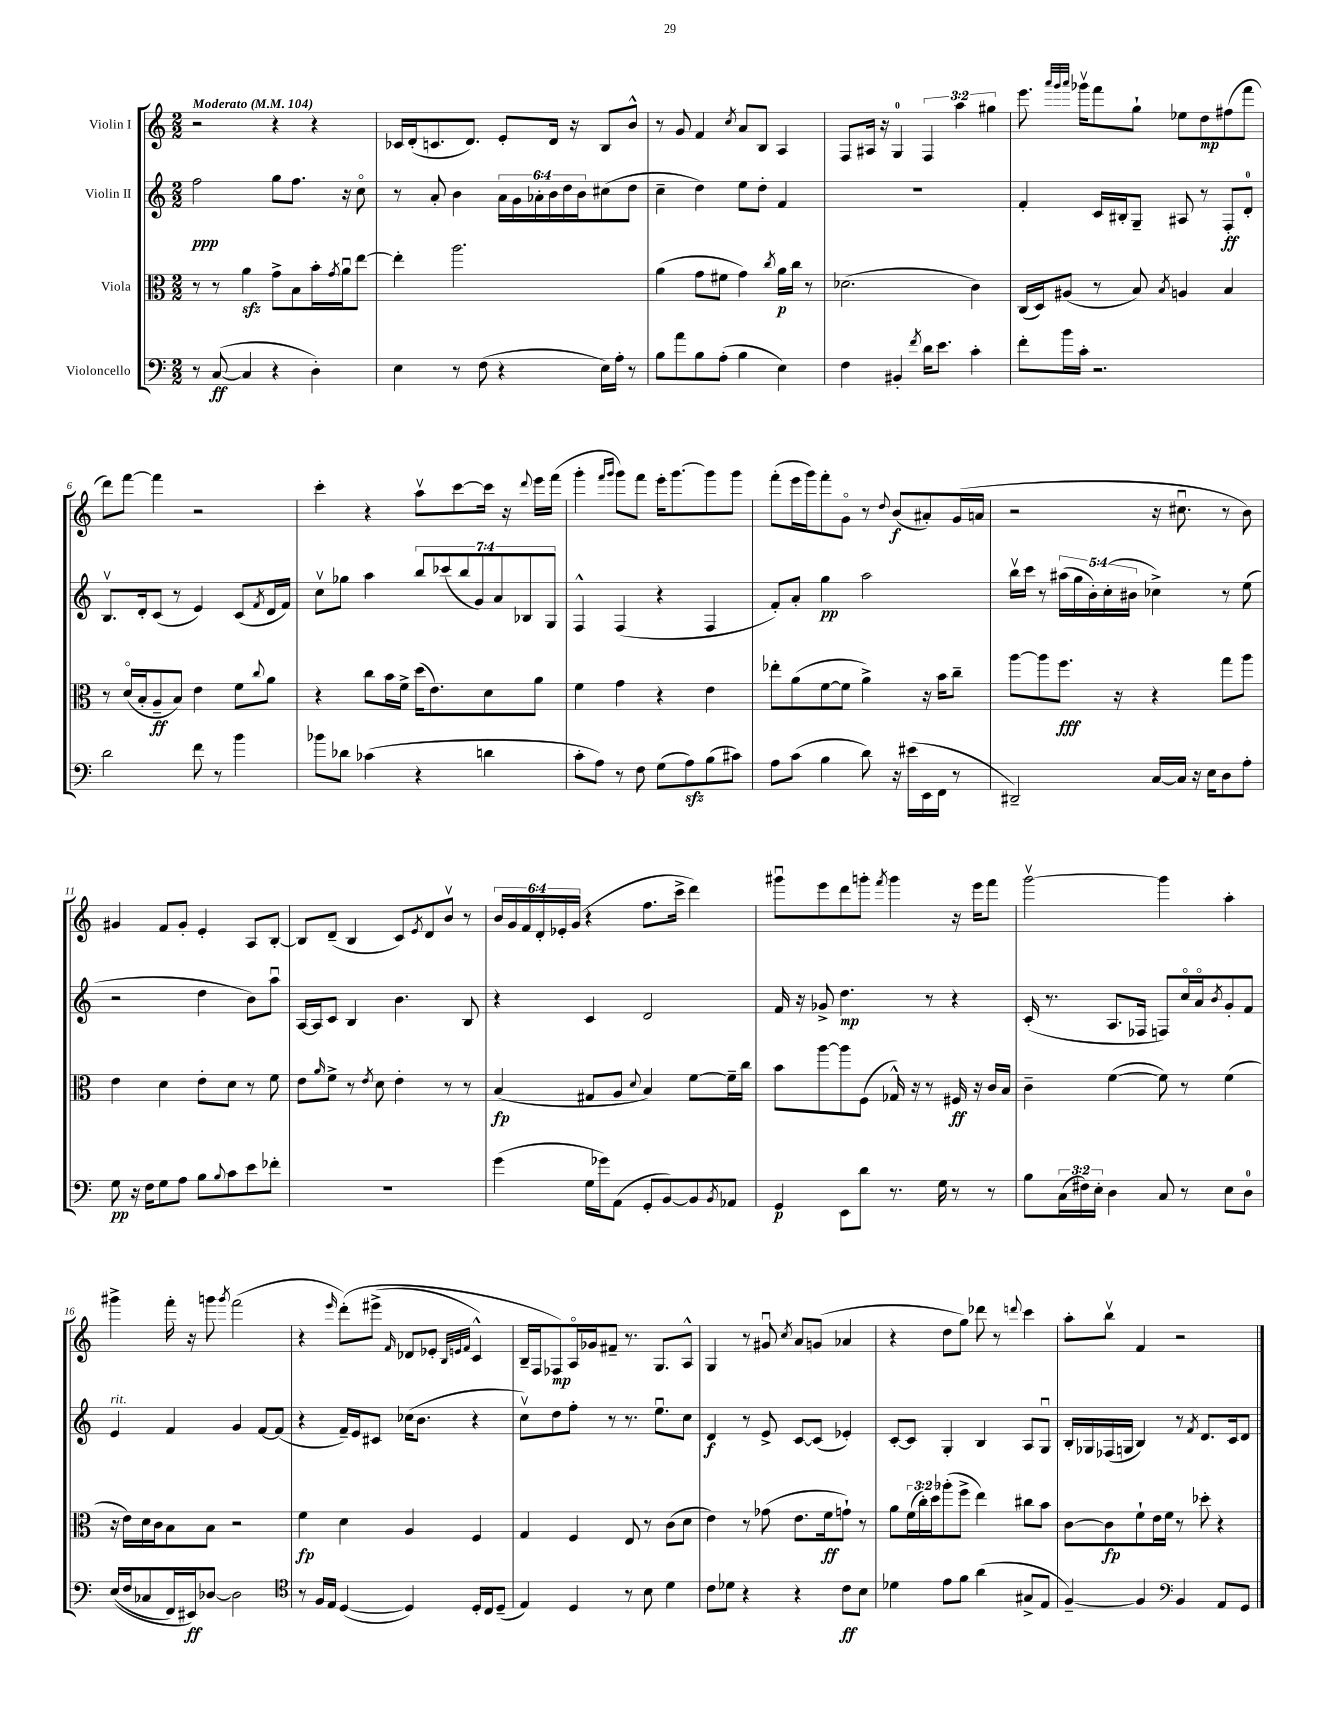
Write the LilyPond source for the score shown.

<<
\new StaffGroup <<
\new Staff = "s0" \with { instrumentName = "Violin I" } {
    \clef treble \key c \major \numericTimeSignature \time 2/2 \override Staff.TupletNumber.text = #tuplet-number::calc-fraction-text \tempo "Moderato" 4 = 104
    r2 r4 r4 |
    ces'16 d'16-.( c'8. d'8.) e'8-. d'16 r16 b8 b'8-^ |
    r8 g'8 f'4 \acciaccatura { c''8 } a'8 b8 a4 |
    f8 ais16 r16 g4-0 \tuplet 3/2 { f4 a''4 gis''4 } |
    e'''8. \grace { a'''32 g'''32 a'''32 } ges'''16\upbow f'''8 g''8-! ees''8 d''8\mp fis''8( f'''8 |
    d'''8) f'''8~ f'''4 r2 |
    c'''4-. r4 a''8\upbow c'''8~ c'''16 r16 \appoggiatura { d'''8 } e'''16 f'''16( |
    g'''4-. \grace { f'''16 g'''16 } g'''8) f'''8 e'''16-. g'''8.~ g'''8 g'''8 |
    f'''8-.( e'''16 g'''16) f'''8-. g'8\flageolet r8 \appoggiatura { d''8 } b'8\f( ais'8-.) g'16( a'16 |
    r2 r16 cis''8.\downbow r8 b'8) |
    gis'4 f'8 gis'8-. e'4-. a8 b8~-. |
    b8 d'8--( b4 c'8) \acciaccatura { e'8 } d'8 b'8\upbow r8 |
    \tuplet 6/4 { b'16 g'16 f'16 d'16-. ees'16-. g'16( } r4 f''8. c'''16-> d'''4) |
    gis'''8\downbow e'''8 d'''8 g'''8-. \acciaccatura { f'''8 } g'''4 r16 e'''16 f'''8 |
    g'''2~\upbow g'''4 a''4-. |
    gis'''4-> f'''16-. r16 g'''8 \acciaccatura { g'''8 } f'''2( |
    r4 \grace { e'''16 } d'''8-.)\( eis'''8->( \grace { f'16 } des'8 ees'8-. \grace { b32 e'32 f'32 } c'4-^) |
    b16-- f16 fes8\mp\) a16\flageolet ges'16 fis'8-- r8. g8. a8-^ |
    g4 r8 gis'8\downbow \acciaccatura { c''8 } a'8 g'8( aes'4 |
    r4 d''8 g''8) des'''8 r8 \appoggiatura { d'''8 } c'''4 |
    a''8-. b''8\upbow f'4 r2 \bar "|." |
}
\new Staff = "s1" \with { instrumentName = "Violin II" } {
    \clef treble \key c \major \numericTimeSignature \time 2/2 \override Staff.TupletNumber.text = #tuplet-number::calc-fraction-text
    f''2\ppp g''8 f''8. r16 c''8\flageolet |
    r8 a'8-. b'4 \tuplet 6/4 { a'16 g'16 aes'16-. b'16 d''16 b'16 } cis''8( d''8 |
    c''4-- d''4) e''8 d''8-. f'4 |
    R1 |
    f'4-. c'16 bis16-. g8-- ais8 r8 f8-.\ff d'8-0-. |
    b8.\upbow d'16-. c'8( r8 e'4) c'8( \acciaccatura { f'8 } d'16 f'16) |
    c''8\upbow ges''8 a''4 \tuplet 7/4 { b''8 ces'''8( b''8 g'8) a'8 bes8 g8 } |
    f4-^ f4( r4 f4 |
    f'8-.) a'8-. g''4\pp a''2 |
    b''16\upbow c'''16 r8 \tuplet 5/4 { ais''16( g''16 b'16-.) c''16-.( bis'16 } ces''4->) r8 e''8( |
    r2 d''4 b'8) a''8\downbow |
    a16~ a16 c'8 b4 b'4. b8 |
    r4 c'4 d'2 |
    f'16 r16 ges'8-> d''4.\mp r8 r4 |
    c'16-.( r8. a8. fes16 f8) c''16\flageolet a'16\flageolet \acciaccatura { b'8 } g'8-. f'8 |
    e'4^\markup { \italic "rit." } f'4 g'4 f'8~ f'8( |
    r4 f'16--) e'16 cis'8 ces''16( b'8. r4 |
    c''8\upbow) d''8 f''8-. r8 r8. e''8.\downbow c''8 |
    d'4\f r8 e'8-> c'8~ c'8( ees'4-.) |
    c'8~-. c'8 g4-. b4 a8 g8\downbow |
    b16-. ges16 fes16( g16 b4) r8 \acciaccatura { f'8 } d'8. c'16 d'8 \bar "|." |
}
\new Staff = "s2" \with { instrumentName = "Viola" } {
    \clef alto \key c \major \numericTimeSignature \time 2/2 \override Staff.TupletNumber.text = #tuplet-number::calc-fraction-text
    r8 r8 a'4\sfz g'8-> b8 b'16-. \acciaccatura { g'8 } a'16\downbow e''8~ |
    e''4-. a''2. |
    a'4( g'8 fis'8 g'4) \acciaccatura { c''8 } a'16\p c''16 r8 |
    des'2.( c'4) |
    c16( d16) ais8( r8 b8) \acciaccatura { b8 } a4 b4 |
    r8 d'16\flageolet( b16-. a8--\ff b8) e'4 f'8 \appoggiatura { c''8 } a'8 |
    r4 c''8 b'16 f'16-> d''16( e'8.) d'8 a'8 |
    f'4 g'4 r4 e'4 |
    ees''8-. a'8( f'8~ f'8 a'4->) r16 b'16 c''8-- |
    a''8~ a''8 f''8.\fff r16 r4 g''8 a''8 |
    e'4 d'4 e'8-. d'8 r8 f'8 |
    e'8 \grace { a'16 } f'8-> r8 \acciaccatura { e'8 } d'8 e'4-. r8 r8 |
    b4\fp( gis8 a8 \appoggiatura { d'8 } b4) f'8~ f'16-- c''16 |
    b'8 a''8~ a''8 f8( ges16-^) r16 r8 fis16\ff r16 c'16 b16 |
    c'4-- f'4~( f'8) r8 f'4( |
    r16 e'16) d'16 c'16 b8 b8 r2 |
    f'4\fp d'4 a4 f4 |
    g4 f4 e8 r8 c'8( d'8 |
    e'4) r8 ges'8( e'8. f'16\ff g'8-!) r8 |
    a'8 \tuplet 3/2 { f'16( c''16-.) d''16 } aes''8-.( f''8-> e''4) cis''8 b'8 |
    c'8~ c'8\fp f'8-! e'16 f'16 r8 des''8-. r4 \bar "|." |
}
\new Staff = "s3" \with { instrumentName = "Violoncello" } {
    \clef bass \key c \major \numericTimeSignature \time 2/2 \override Staff.TupletNumber.text = #tuplet-number::calc-fraction-text
    r8 c8~\ff( c4 r4 d4-.) |
    e4 r8 f8( r4 e16) a16-. r8 |
    b8 a'8 b8 a8-.( b4 e4) |
    f4 bis,4-. \acciaccatura { f'8 } d'16 e'8. c'4-. |
    f'8-. b'16 c'16-. r2. |
    d'2 f'8 r8 b'4 |
    bes'8 des'8 ces'4( r4 d'4 |
    c'8-. a8) r8 f8 g8( a8\sfz) b8( cis'8) |
    a8 c'8( b4 d'8) r16 eis'16( e,16 f,16 r8 |
    dis,2--) c16~ c16 r16 e16 d8 a8-. |
    g8\pp r16 f16 g8 a8 b8 \appoggiatura { b8 } c'8 e'8 fes'8-. |
    R1 |
    g'4( g16 ges'16) a,8( g,8-. b,8~) b,8 \acciaccatura { b,8 } aes,8 |
    g,4\p e,8 d'8 r8. g16 r8 r8 |
    b8 \tuplet 3/2 { c16( fis16) e16-. } d4 c8 r8 e8 d8-0 |
    e16(\( f16 ces8 f,16) eis,16\ff\) des8~ des2 |
    \clef tenor r8 f16 e16 d4~( d4) d16-. c16 d8--( |
    e4) d4 r8 b8 d'4 |
    c'8 des'8 r4 r4 c'8\ff b8 |
    des'4 e'8 f'8 a'4( gis8-> e8 |
    f4~--) f4 \clef bass b,4 a,8 g,8 \bar "|." |
}
>>
>>
